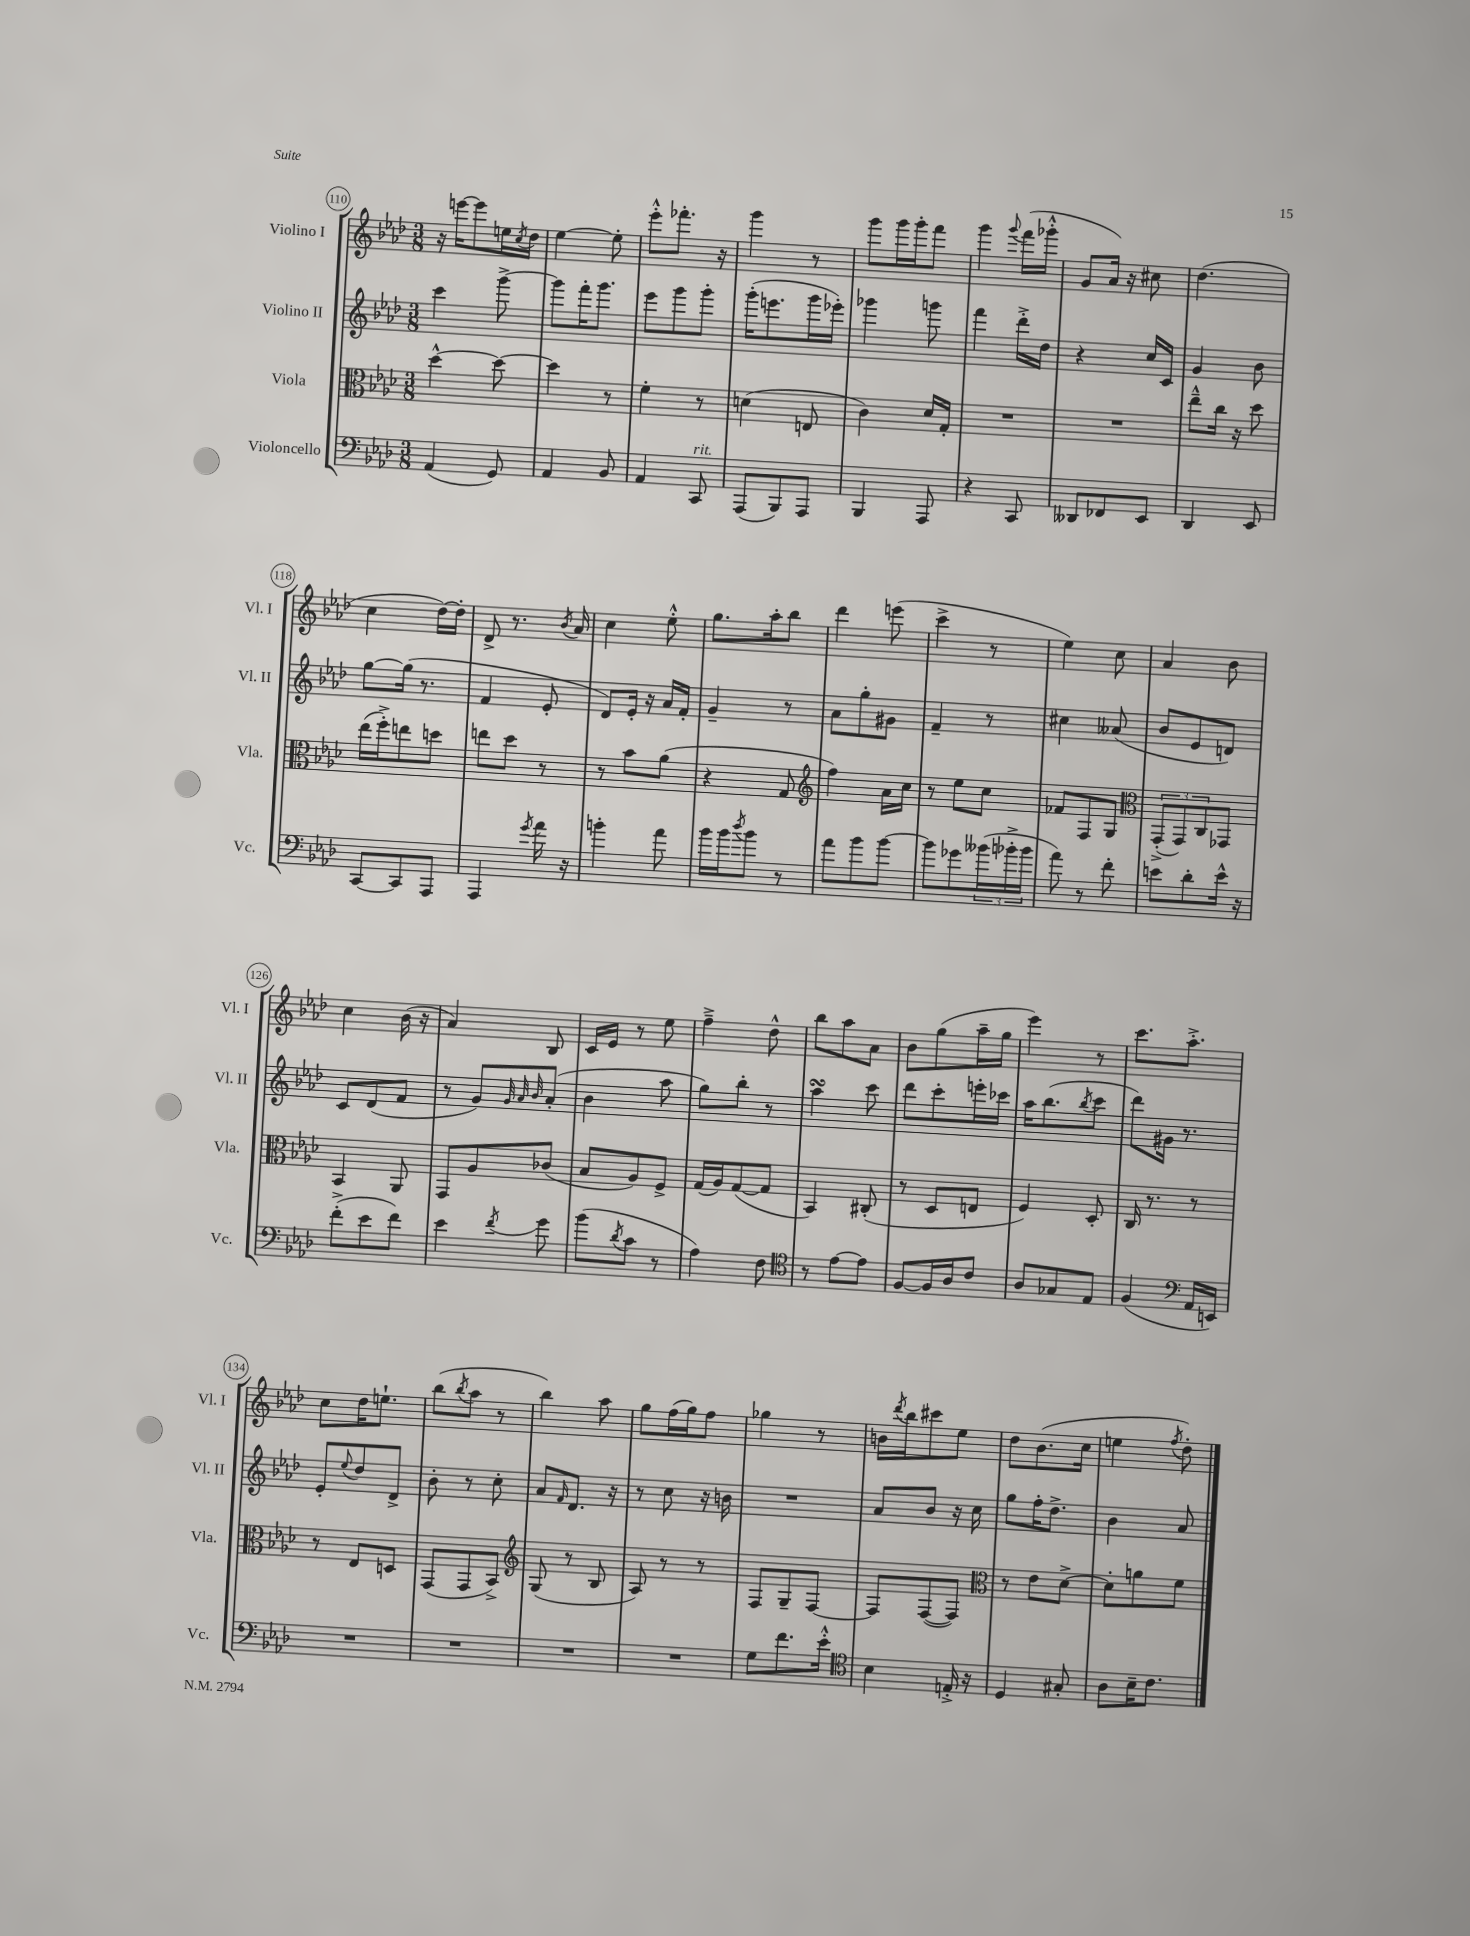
<<
\new StaffGroup <<
\new Staff = "s0" \with { instrumentName = "Violino I" shortInstrumentName = "Vl. I" } {
    \clef treble \key aes \major \numericTimeSignature \time 3/8
    r16 e'''16~ e'''8 e''16 \acciaccatura { c''8 } des''16 |
    ees''4~ ees''8-. |
    ees'''8-.-^ fes'''8.-. r16 |
    g'''4 r8 |
    g'''8 g'''16 g'''16-. f'''8 |
    g'''4 \appoggiatura { g'''8 } f'''16( ges'''16-.-^ |
    g'8 aes'16) r16 cis''8 |
    des''4.( |
    c''4 des''16~) des''16-. |
    des'8-> r8. \acciaccatura { bes'8 } aes'16 |
    c''4 ees''8-.-^ |
    g''8. aes''16-. bes''8 |
    des'''4 e'''8( |
    c'''4-> r8 |
    ees''4) c''8 |
    aes'4 bes'8 |
    c''4 bes'16( r16 |
    aes'4) bes8 |
    c'16 ees'16 r8 ees''8 |
    f''4---> des''8-^ |
    bes''8 aes''8 aes'8 |
    bes'8 g''8( aes''16-- g''16 |
    ees'''4) r8 |
    c'''8. aes''8.-.-> |
    c''8 des''16 e''8.-! |
    bes''8( \acciaccatura { bes''8 } aes''8 r8 |
    bes''4) aes''8 |
    g''8 f''16( g''16) f''8 |
    ges''4 r8 |
    b'16 \acciaccatura { des'''8 } bes''16 cis'''8 ees''8 |
    des''8 bes'8.( c''16 |
    e''4 \acciaccatura { f''8 } des''8-.) \bar "|." |
}
\new Staff = "s1" \with { instrumentName = "Violino II" shortInstrumentName = "Vl. II" } {
    \clef treble \key aes \major \numericTimeSignature \time 3/8
    c'''4 g'''8~-> |
    g'''8 f'''16-. g'''8. |
    ees'''8 g'''8 g'''8-. |
    g'''16-.( e'''8. g'''16 ees'''16-.) |
    ges'''4 g'''8 |
    f'''4 des'''16-.-> des''16 |
    r4 c''16 c'16 |
    g'4 bes'8 |
    g''8~ g''16( r8. |
    f'4 ees'8-. |
    des'8) ees'16-. r16 aes'16 f'16-. |
    g'4-- r8 |
    aes'8 g''8-. gis'8 |
    f'4-- r8 |
    cis''4 aeses'8( |
    bes'8 ees'8 d'8) |
    c'8 des'8( f'8 |
    r8 g'8) \grace { g'32 aes'32 bes'32 } aes'8-.( |
    bes'4 aes''8 |
    g''8) bes''8-. r8 |
    aes''4\turn c'''8 |
    des'''8 c'''8-. e'''16-. ces'''16 |
    aes''16 bes''8.( \acciaccatura { bes''8 } c'''8 |
    des'''8) gis'16 r8. |
    ees'8-. \appoggiatura { ees''8 } des''8 des'8-> |
    bes'8-. r8 c''8-. |
    aes'8 \grace { f'16 } des'8. r16 |
    r8 c''8 r16 b'16 |
    R4. |
    aes'8 bes'8 r16 c''16 |
    g''8 f''16-. des''8.-> |
    bes'4 aes'8 \bar "|." |
}
\new Staff = "s2" \with { instrumentName = "Viola" shortInstrumentName = "Vla." } {
    \clef alto \key aes \major \numericTimeSignature \time 3/8
    des''4~-^ des''8~ |
    des''4 r8 |
    f'4-. r8 |
    d'4( e8 |
    c'4) des'16 g16-. |
    R4. |
    R4. |
    ees''8---^ c''16 r16 des''8 |
    ees''16( f''16-.->) e''8 d''8 |
    e''8 des''8 r8 |
    r8 bes'8 aes'8( |
    r4 g8 |
    \clef treble f''4) aes'16 c''16 |
    r8 ees''8 c''8 |
    fes'8 f8 g8 |
    \clef alto \tuplet 3/2 { g,8-.->( g,8) c8 } ges,8 |
    bes,4 aes,8 |
    g,8 aes8 ces'8( |
    bes8 aes8) f8-> |
    g16( aes16) g8~( g8 |
    bes,4) cis8-.( |
    r8 des8 e8 |
    f4) des8-. |
    c16 r8. r8 |
    r8 ees8 d8 |
    g,8( g,8 bes,8->) |
    \clef treble g8( r8 bes8 |
    aes8) r8 r8 |
    f8 g8-- f8~ |
    f8 f8~( f8) |
    \clef alto r8 ees'8 des'8~-> |
    des'8-. a'8 f'8 \bar "|." |
}
\new Staff = "s3" \with { instrumentName = "Violoncello" shortInstrumentName = "Vc." } {
    \clef bass \key aes \major \numericTimeSignature \time 3/8
    aes,4( g,8) |
    aes,4 bes,8 |
    aes,4 c,8^\markup { \italic "rit." } |
    aes,,8( bes,,8) aes,,8 |
    bes,,4 aes,,8 |
    r4 c,8 |
    deses,8 fes,8 ees,8 |
    des,4 ees,8 |
    c,8~ c,8 aes,,8 |
    aes,,4 \acciaccatura { g'8 } aes'16 r16 |
    b'4-. aes'8 |
    bes'16 bes'16 \acciaccatura { des''8 } bes'8 r8 |
    aes'8 bes'8 bes'8~ |
    bes'8 ges'8 \tuplet 3/2 { beses'16( bes'16-.-> bes'16 } |
    aes'8) r8 f'8-. |
    e'8 des'8-. e'16-^ r16 |
    f'8-.->( ees'8 f'8) |
    ees'4 \acciaccatura { f'8 } g'8 |
    bes'8( \acciaccatura { des'8 } c'8 r8 |
    aes4) f8 |
    \clef tenor r8 ees'8~ ees'8 |
    f8~ f16 aes16 c'8 |
    aes8 ges8 ees8 |
    f4( \clef bass aes,16 e,16) |
    R4. |
    R4. |
    R4. |
    R4. |
    g8 f'8. ees'16-.-^ |
    \clef tenor bes4 e16-.-> r16 |
    des4 gis8-. |
    aes8 bes16-- c'8. \bar "|." |
}
>>
>>
\layout { \context { \Score currentBarNumber = #110 \override BarNumber.stencil = #(make-stencil-circler 0.1 0.3 ly:text-interface::print) } }
